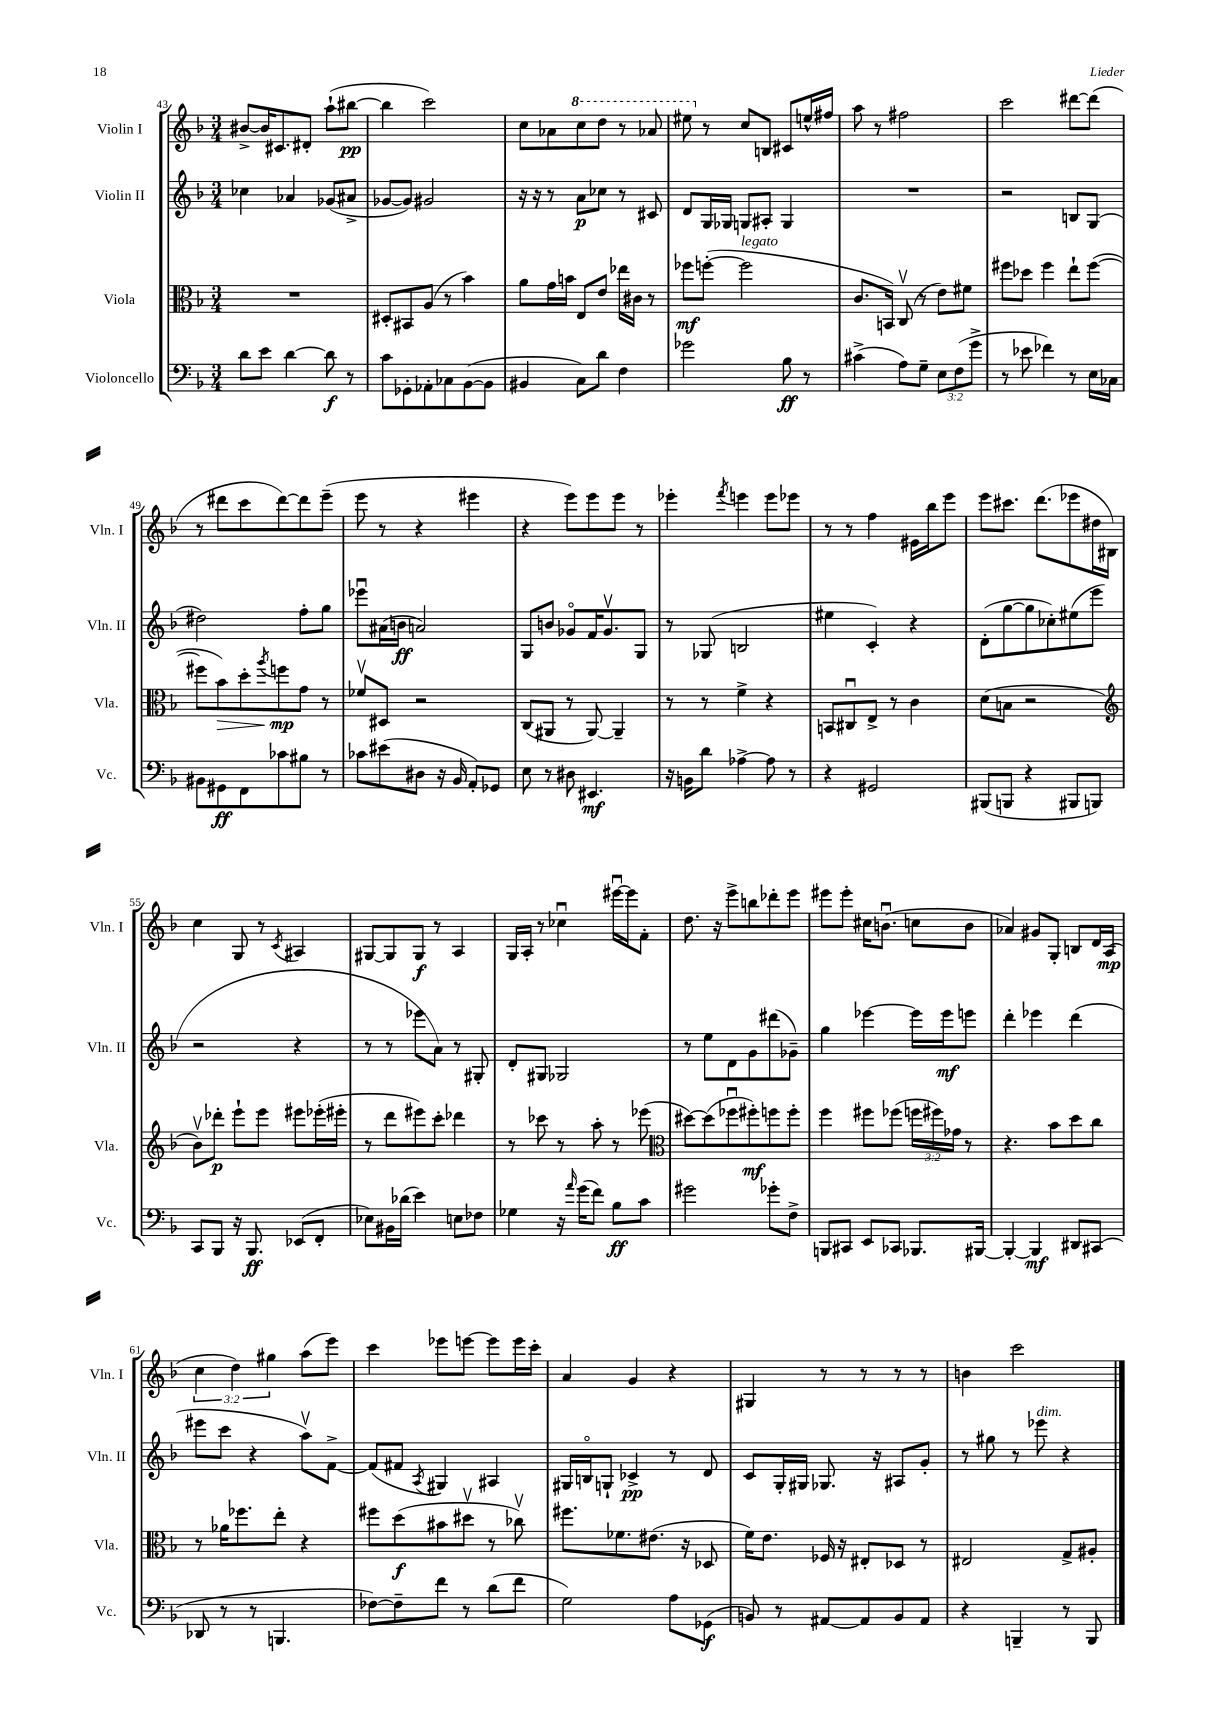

**kern	**kern	**kern	**kern
*staff4	*staff3	*staff2	*staff1
*clefF4	*clefC3	*clefG2	*clefG2
*k[b-]	*k[b-]	*k[b-]	*k[b-]
*M3/4	*M3/4	*M3/4	*M3/4
8d	2.r	4cc-	[8b#^
8e	.	.	16b#]
.	.	.	8.c#
[4d	.	4a-	.
.	.	.	8d#'
8d]	.	(8g-	(8aa`
8r	.	8a#^	[8bb#
=	=	=	=
8c	8D#'	[8g-	4bb#]
8GG-'	8BB#	8g-])	.
8AA-'	(8A	2g#	2ccc)
8C-	8r	.	.
([8BB-	4b-)	.	.
8BB-]	.	.	.
=	=	=	=
4BB#	8a	16r	8cc
.	.	16r	.
.	16g	8r	8a-
.	16b	.	.
8C)	8E	8a	8ccc
8d	8e	8cc-	8ddd
4F	16ee-	8r	8r
.	16c#	.	.
.	8r	8c#	8aa-
=	=	=	=
2g-	8ff-	8d	8eee#
.	([8ff'	16G	8r
.	.	16G-	.
.	2ff]	8G	8cc
.	.	8A#'	8B
8B-	.	4G	8c#
8r	.	.	16ee^^
.	.	.	16ff#
=	=	=	=
(4c#^	8.c	2.r	8aa
.	.	.	8r
.	16BB)	.	.
8A)	(8Cv	.	2ff#
8G~	8r	.	.
12E	8e)	.	.
(12F	.	.	.
.	8f#	.	.
12g^	.	.	.
=	=	=	=
8r	8ff#	2r	2ccc
8e-	8dd-	.	.
4f-)	4ff#	.	.
8r	8ee`	8B	[8ddd#
16E	([8ff#	(8G	(8ddd#]
16C-	.	.	.
=	=	=	=
8BB#	8ff#]	2dd#)	8r
8GG#	8b-)	.	8ddd#
8FF	8dd'	.	8ccc
.	8qaa	.	.
8c-	8ff	.	[8ddd#)
8B#	8g	8ff'	8ddd#]
8r	8r	8gg	(8eee~
=	=	=	=
8c-	8f-v	8eee-u	8eee
(8e#	8D#	(16a#	8r
.	.	16b	.
8D#	2r	2a)	4r
16r	.	.	.
16BB-	.	.	.
8AA')	.	.	4eee#
8GG-	.	.	.
=	=	=	=
8E	(8C	8G	4r
8r	8AA#	8b	.
8D#	8r	8g-o	8eee)
4.EE#	[8AA#)	16f	8eee
.	.	8.g-v	.
.	4AA#~]	.	8eee
.	.	8G	8r
=	=	=	=
16r	8r	8r	4eee-'
16BB	.	.	.
8d	8r	(8G-	.
.	.	.	8qfff
[4A-^	4f^	2B	4eee
8A-]	4r	.	8eee
8r	.	.	8eee-
=	=	=	=
4r	8BB	4ee#	8r
.	8C#u	.	8r
2GG#	8E^	4c')	4ff
.	8r	.	.
.	4c	4r	16e#
.	.	.	16bb-
.	.	.	8eee
=	=	=	=
(8BBB#	(8d	(8d'	8eee
8BBB	8B	[8gg	8.ccc#
4r	2r	8gg]	.
.	.	.	(8.ddd
.	.	8cc-')	.
8BBB#	.	(8ee#	8eee-
8BBB)	.	8eee	16dd#
.	.	.	16B#)
=	=	=	=
*	*clefG2	*	*
8CC	8b-v)	2r	4cc
8BBB-	8ddd-'	.	.
16r	8eee`	.	8G
8.BBB-	.	.	.
.	8eee	.	8r
.	.	.	8qc
(8EE-	8eee#	4r	4A#
8FF'	(16eee-'	.	.
.	16eee#'	.	.
=	=	=	=
8E-)	8r	8r	[8G#
16BB#	8ddd	8r	8G#]
(16d-	.	.	.
4e)	8eee#)	8eee-	8G#
.	8ccc'	8a)	8r
8E	4ddd-	8r	4A
8F-	.	8G#'	.
=	=	=	=
4G-	8r	8d'	16G
.	.	.	16A'
.	8ccc-	8G#	8r
16r	8r	2G-	4cc-u
16qqa	.	.	.
(16g	.	.	.
8f)	8aa'	.	.
8B-	8r	.	[16eee#u
.	.	.	16eee#]
8c	(8eee-	.	8f'
=	=	=	=
*	*clefC3	*	*
2g#	[8dd#)	8r	8.dd
.	(8dd#]	8ee	.
.	.	.	16r
.	8ff-u	8d	8eee^
.	8ff#')	8g	8bb
8g-'	8ff	(8ddd#	8ddd-'
8F^	8ff'	8g-~)	8eee
=	=	=	=
8BBB	4ff	4gg	8eee#
8CC#	.	.	8eee#'
8EE	8ff#	[4eee-	16cc#
.	.	.	(8.bu
8CC-	(8ff-	.	.
8.BBB-	24ff	16eee-]	8cc
.	24ff#)	.	.
.	.	16eee-	.
.	24g-	.	.
.	8r	8eee	8b
[16BBB#	.	.	.
=	=	=	=
4BBB#'_	4.r	4ddd'	4a-)
4BBB#]	.	4eee-	8g#
.	8b-	.	8G'
8DD#	8dd	(4ddd	8B
(8CC#	8cc	.	16d
.	.	.	(16A
=	=	=	=
8DD-	8r	8eee#	6cc
8r	16a-	8ccc	.
.	.	.	6dd)
.	8.ff-	.	.
8r	.	4r	.
.	.	.	6gg#
4.BBB	8ee'	.	.
.	4r	8aav)	(8aa
.	.	[8f^	8eee)
=	=	=	=
[8F-)	8ff#	(8f]	4ccc
8F-~]	(8dd	8f#	.
.	.	8qA	.
8f	8b#	4G#)	8eee-
8r	8dd#v	.	[8eee
(8d	8r	4A#	8eee]
8f	8cc-v)	.	16eee
.	.	.	16ccc'
=	=	=	=
2G)	8.ff#	16G#	4a
.	.	16Bo	.
.	.	8G`	.
.	8.f-	.	.
.	.	4c-^	4g
.	(8.e#	.	.
8A	.	8r	4r
.	16r	.	.
(8GG-	8D-	8d	.
=	=	=	=
8BB)	16f)	8c	4G#
.	8.e	.	.
8r	.	16G'	.
.	.	16G#	.
[8AA#	16F-	8.G-	8r
.	16r	.	.
8AA#]	8E#'	.	8r
.	.	16r	.
8BB	8D-	8A#	8r
8AA#	8r	8g'	8r
=	=	=	=
4r	2E#	8r	4b
.	.	8gg#	.
4BBB~	.	8r	2ccc
.	.	8eee-	.
8r	8G^	4r	.
8BBB	8A#'	.	.
==	==	==	==
*-	*-	*-	*-
